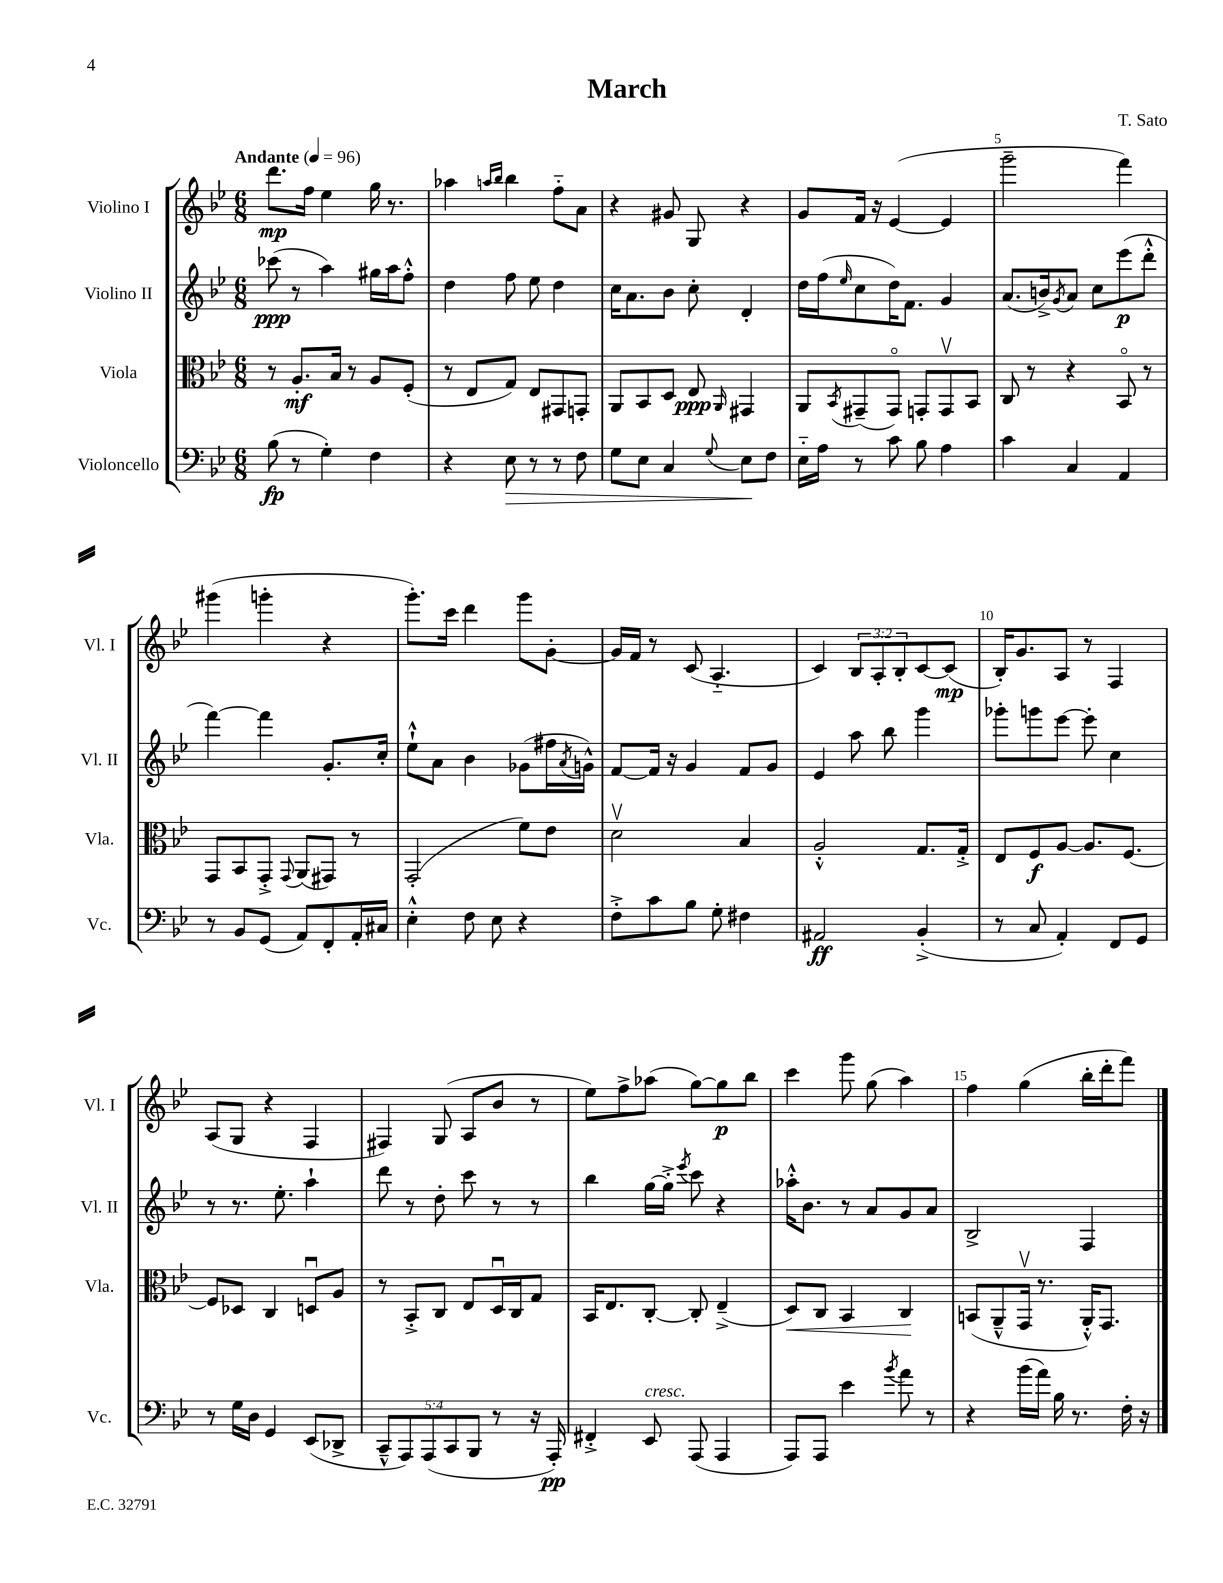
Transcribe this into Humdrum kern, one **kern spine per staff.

**kern	**dynam	**kern	**dynam	**kern	**dynam	**kern	**dynam
*part4	*part4	*part3	*part3	*part2	*part2	*part1	*part1
*staff4	*staff4	*staff3	*staff3	*staff2	*staff2	*staff1	*staff1
*I"Violoncello	*	*I"Viola	*	*I"Violino II	*	*I"Violino I	*
*I'Vc.	*	*I'Vla.	*	*I'Vl. II	*	*I'Vl. I	*
*clefF4	*	*clefC3	*	*clefG2	*	*clefG2	*
*k[b-e-]	*	*k[b-e-]	*	*k[b-e-]	*	*k[b-e-]	*
*M6/8	*	*M6/8	*	*M6/8	*	*M6/8	*
*MM96	*	*MM96	*	*MM96	*	*MM96	*
=1	=1	=1	=1	=1	=1	=1	=1
!	!	!	!	!	!	!LO:TX:a:B:t=Andante	!
(8B-\	fp	8r	.	(8ccc-X\	ppp	8.ddd\L	mp
8r	.	8.A'/L	mf	8r	.	.	.
.	.	.	.	.	.	16ff\Jk	.
4G'\)	.	.	.	4aa\)	.	4ee-\	.
.	.	16B-/Jk	.	.	.	.	.
.	.	8r	.	.	.	.	.
4F\	.	8A/L	.	16gg#X\LL	.	16gg\	.
.	.	.	.	16aa\J	.	8.r	.
.	.	(8F'/J	.	8ff'^^\J	.	.	.
=2	=2	=2	=2	=2	=2	=2	=2
4r	.	8r	.	4dd\	.	4aa-X\	.
.	.	8E-/L	.	.	.	.	.
.	.	.	.	.	.	16qqaan/LL	.
.	.	.	.	.	.	16qqbb-/JJ	.
!	!LO:HP:b	!	!	!	!	!	!
8E-\	>	8G/J)	.	8ff\	.	4bb-\	.
8r	.	8E-/L	.	8ee-\	.	.	.
8r	.	8GG#X/	.	4dd\	.	8ff\L	.
8F\	.	8GGn'/J	.	.	.	8a\J	.
=3	=3	=3	=3	=3	=3	=3	=3
8G\L	.	8AA/L	.	16cc\KL	.	4r	.
.	.	.	.	8.a\	.	.	.
8E-\J	.	8BB-/	.	.	.	.	.
4C/	.	8D/J	.	8b-\J	.	8g#X/	.
.	.	8E-/	ppp	8cc'\	.	8G/	.
8qqG/	.	16qqAA/	.	.	.	.	.
8E-\L	.	4GG#X/	.	4d'/	.	4r	.
8F\J	]	.	.	.	.	.	.
=4	=4	=4	=4	=4	=4	=4	=4
16E-\LL	.	8AA/L	.	16dd\LL	.	8g/L	.
16A\JJ	.	.	.	(16ff\J	.	.	.
.	.	8qBB-/	.	16qqee-/	.	.	.
8r	.	(8GG#X~/	.	8cc\	.	16f/Jk	.
.	.	.	.	.	.	16r	.
8c\	.	8GG#/J)	.	16dd\K)	.	([4e-/	.
.	.	.	.	8.f\J	.	.	.
8B-\	.	8GGn'/L	.	.	.	.	.
4A\	.	8GGv/	.	4g/	.	4e-/]	.
.	.	8BB-/J	.	.	.	.	.
=5	=5	=5	=5	=5	=5	=5	=5
4c\	.	8C/	.	(8.a/L	.	2ggg~\	.
.	.	8r	.	.	.	.	.
.	.	.	.	16bn^/k)	.	.	.
.	.	.	.	8qg/	.	.	.
4C/	.	4r	.	8a/J	.	.	.
.	.	.	.	8cc\L	.	.	.
4AA/	.	8BB-/	.	(8eee-\	p	4fff\)	.
.	.	8r	.	8ddd'^^\J	.	.	.
!!LO:LB:g=z
=6	=6	=6	=6	=6	=6	=6	=6
8r	.	8GG/L	.	[4fff\)	.	(4ggg#X\	.
8BB-/L	.	8BB-/	.	.	.	.	.
(8GG/J	.	8GG'^/J	.	4fff\]	.	4gggn'\	.
.	.	8qqGG/	.	.	.	.	.
8AA/L)	.	(8AA/L	.	.	.	.	.
8FF'/	.	8GG#X/J)	.	8.g'/L	.	4r	.
16AA'/L	.	8r	.	.	.	.	.
16C#X/JJ	.	.	.	16cc'/Jk	.	.	.
=7	=7	=7	=7	=7	=7	=7	=7
4E-'^^\	.	(2GG'/	.	8ee-`^^\L	.	8.ggg'\L)	.
.	.	.	.	8a\J	.	.	.
.	.	.	.	.	.	16ccc\Jk	.
8F\	.	.	.	4b-\	.	4ddd\	.
8E-\	.	.	.	.	.	.	.
4r	.	8f\L)	.	(8g-X\L	.	8ggg\L	.
.	.	8e-\J	.	16ff#X\L	.	[8g'\J	.
.	.	.	.	8qa/	.	.	.
.	.	.	.	16gn^^\JJ)	.	.	.
=8	=8	=8	=8	=8	=8	=8	=8
8F'^\L	.	2dv\	.	[8f/L	.	16g/LL]	.
.	.	.	.	.	.	16f/JJ	.
8c\	.	.	.	16f/Jk]	.	8r	.
.	.	.	.	16r	.	.	.
8B-\J	.	.	.	4g/	.	(8c/	.
8G'\	.	.	.	.	.	4.A/	.
4F#X\	.	4B-/	.	8f/L	.	.	.
.	.	.	.	8g/J	.	.	.
=9	=9	=9	=9	=9	=9	=9	=9
2AA#X/	ff	2A'^^/	.	4e-/	.	4c/)	.
.	.	.	.	8aa\	.	12B-/L	.
.	.	.	.	.	.	12A'/	.
.	.	.	.	8bb-\	.	.	.
.	.	.	.	.	.	12B-'/	.
(4BB-'^/	.	8.G/L	.	4ggg\	.	[8c/	.
.	.	.	.	.	.	(8c/J]	mp
.	.	16G'^/Jk	.	.	.	.	.
=10	=10	=10	=10	=10	=10	=10	=10
8r	.	8E-/L	.	8ggg-X'\L	.	16B-'/KL)	.
.	.	.	.	.	.	8.g/	.
8C/	.	8F/	f	8gggn\	.	.	.
4AA'/)	.	[8A/J	.	[8eee-\J	.	8A/J	.
.	.	8.A/L]	.	8eee-'\]	.	8r	.
8FF/L	.	.	.	4cc\	.	4F/	.
.	.	[8.F/J	.	.	.	.	.
8GG/J	.	.	.	.	.	.	.
!!LO:LB:g=z
=11	=11	=11	=11	=11	=11	=11	=11
8r	.	8F/L]	.	8r	.	(8A/L	.
16G\LL	.	8D-X/J	.	8.r	.	8G/J	.
16D\JJ	.	.	.	.	.	.	.
4GG/	.	4C/	.	.	.	4r	.
.	.	.	.	8.ee-'\	.	.	.
(8EE-/L	.	8Dnu/L	.	4aa`\	.	4F/	.
8DD-X^/J	.	8A/J	.	.	.	.	.
=12	=12	=12	=12	=12	=12	=12	=12
10CC~^^/L	.	8r	.	8ddd\	.	4F#X/)	.
10AAA/)	.	.	.	.	.	.	.
.	.	8BB-'^/L	.	8r	.	.	.
(10AAA/	.	.	.	.	.	.	.
.	.	8C/J	.	8dd'\	.	(8G/	.
10CC/	.	.	.	.	.	.	.
.	.	8E-/L	.	8ccc\	.	8A/L	.
10BBB-/J	.	.	.	.	.	.	.
8r	.	16Du/L	.	8r	.	8b-/J	.
.	.	16C/J	.	.	.	.	.
16r	.	8G/J	.	8r	.	8r	.
16AAA'/)	pp	.	.	.	.	.	.
=13	=13	=13	=13	=13	=13	=13	=13
4FF#X'^/	.	16BB-/KL	.	4bb-\	.	8ee-\L)	.
.	.	8.E-/	.	.	.	.	.
.	.	.	.	.	.	8ff^\	.
!LO:TX:a:i:t=cresc.	!	!	!	!	!	!	!
8EE-/	.	[8C'/J	.	[16gg\LL	.	(8aa-X\J	.
.	.	.	.	16gg'^\JJ]	.	.	.
.	.	.	.	8qeee-/	.	.	.
(8AAA/	.	8C'/]	.	8ccc\	.	[8gg\L)	.
4AAA/	.	(4E-~^/	.	4r	.	8gg\]	p
.	.	.	.	.	.	8bb-\J	.
=14	=14	=14	=14	=14	=14	=14	=14
!	!	!	!LO:HP:b	!	!	!	!
8AAA/L)	.	8D/L)	<	16aa-X'^^\KL	.	4ccc\	.
.	.	.	.	8.b-\J	.	.	.
8AAA/J	.	8C/J	.	.	.	.	.
4e-\	.	4BB-/	.	8r	.	8ggg\	.
.	.	.	.	8a/L	.	(8gg\	.
8qb-/	.	.	.	.	.	.	.
8a\	.	4C/	.	8g/	.	4aa\)	.
8r	.	.	.	8a/J	.	.	.
.	.	.	[	.	.	.	.
=15	=15	=15	=15	=15	=15	=15	=15
4r	.	(8BBn/L	.	2B-^/	.	4ff\	.
.	.	8AA~^^/	.	.	.	.	.
(16b-\LL	.	16GGv/Jk	.	.	.	(4gg\	.
16a\JJ)	.	8.r	.	.	.	.	.
16B-\	.	.	.	.	.	.	.
8.r	.	.	.	.	.	.	.
.	.	16AA'^^/KL)	.	4F/	.	16bb-'\LL	.
.	.	8.GG/J	.	.	.	16ddd'\J	.
16F'\	.	.	.	.	.	8fff\J)	.
16r	.	.	.	.	.	.	.
==	==	==	==	==	==	==	==
*-	*-	*-	*-	*-	*-	*-	*-
